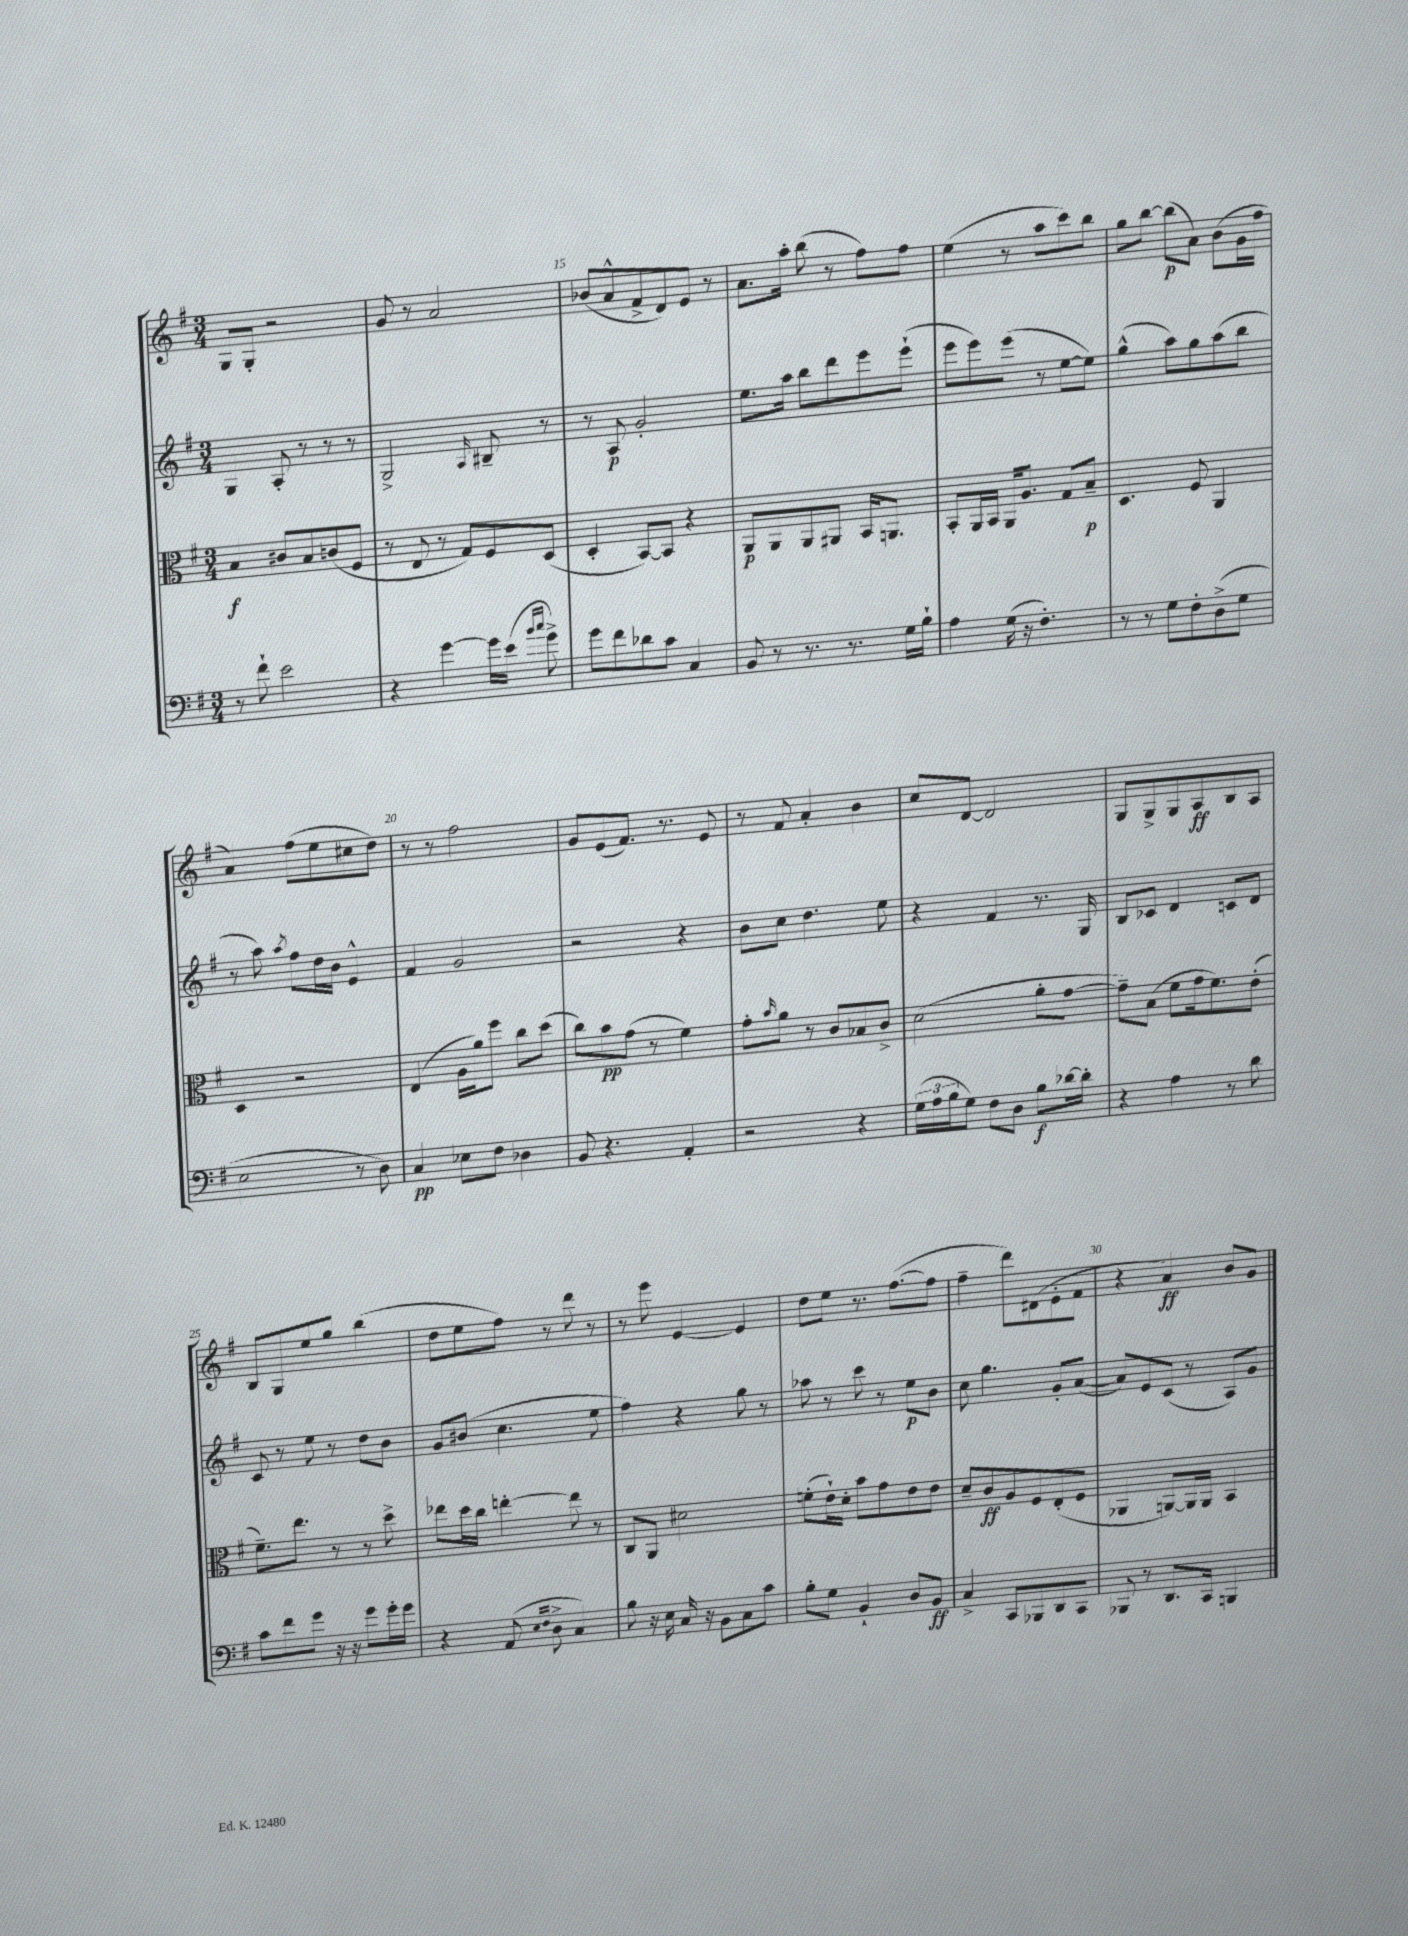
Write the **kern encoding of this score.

**kern	**kern	**kern	**kern
*staff4	*staff3	*staff2	*staff1
*clefF4	*clefC3	*clefG2	*clefG2
*k[f#]	*k[f#]	*k[f#]	*k[f#]
*M3/4	*M3/4	*M3/4	*M3/4
8r	4B/	4G/	8G/L
8f#`\	.	.	8G'/J
2e\	8c#/L	8A'/	2r
.	8B/	8r	.
.	(8c/	8r	.
.	8F#/J	8r	.
=	=	=	=
4r	8r	2G^/	8g/
.	8E/	.	8r
[4g\	8r	.	2a/
.	8G/L)	.	.
.	.	16qqA/	.
16g\]LL	8F#/	8B#~/	.
(16e\JJ	.	.	.
16qqb/LL	.	.	.
16qqcc/JJ	.	.	.
8g^\)	(8D/J	8r	.
=	=	=	=
8g\L	4D'/	8r	(8b-/L
8f#\	.	8A/	8a^^/
8d-\	[8BB/L)	2g'/	8f#^/
8c\J	8BB/]J	.	8d/)
4C/	4r	.	8e/J
.	.	.	8r
=	=	=	=
8BB/	8AA/L	8.ee\L	8.a\L
8r	8AA/	.	.
.	.	16aa\Jk	16aa'\Jk
8.r	8AA/	8bb\L	(8bb\
.	8AA#/J	8ddd\	8r
8.r	.	.	.
.	16BB/LK	8eee\	8ff#\L)
.	8.AA/J	.	.
16G\LL	.	(8eee`\J	8ff#\J
16B`\JJ	.	.	.
=	=	=	=
4A\	8BB'/L	8eee\L	(4ee\
.	16AA/L	8eee\)	.
.	16BB/JJ	.	.
(16G\	16AA/LK	(8eee\J	8r
16r	8.A/J	.	.
4.F#'\)	.	8r	8aa\L
.	8G/L	[8ee\L	8ccc\)
.	8B~/J	8ee\]J)	8bb\J
=	=	=	=
8r	4.D/	(4gg^^\	8gg\L
8r	.	.	[8bb\J
8G\L	.	8aa\L)	(8bb\]L
8F#'\	8F#/	8gg\	8a\J)
(8D^\	4AA/	(8aa\	(8b\L
8G\J	.	8bb\J	16g\L
.	.	.	16ff#\JJ
=	=	=	=
2E\	4D/	8r	4a/)
.	.	8aa\)	.
.	.	8qaa/	.
.	2r	8ff#\L	(8ff#\L
.	.	16dd\L	8ee\
.	.	16b\JJ	.
8r	.	4e^^/	8cc#\
8D\)	.	.	8dd\J)
=	=	=	=
4C/	(4E/	4f#/	8r
.	.	.	8r
8E-\L	16A\LL	2g/	2ff#\
.	16a\J)	.	.
8F#\J	8ff#\J	.	.
4D-\	8cc\L	.	.
.	(8dd\J	.	.
=	=	=	=
8BB/	8cc\L)	2r	8g/L
4.r	8b\	.	(8e/
.	(8g\J	.	8.f#/J)
.	8r	.	.
.	.	.	8.r
4AA'/	4f#\)	4r	.
.	.	.	8e/
=	=	=	=
2r	8g'\L	8b\L	8r
.	16qqb/	.	.
.	8a\J	8cc\J	8f#/
.	8r	4.dd\	4a'/
.	8c/L	.	.
4r	8B-/	.	4b\
.	8c^/J	8ee\	.
=	=	=	=
(24G\LL	(2d\	4r	8cc/L
24A\	.	.	.
24B\J	.	.	.
8G\J)	.	.	[8d/J
8F#\L	.	4f#/	2d/]
8D\J	.	.	.
8B\L	8a'\L	8.r	.
[16d-\L	[8g\J	.	.
16d-'\]JJ	.	16G/	.
=	=	=	=
4r	8g~\]L)	8B/L	8G/L
.	(8B\J	8c-/J	8G^/
4A\	8f#\L	4d/	8G/
.	16g\k	.	8A/
.	8.f#\)	.	.
8r	.	8c/L	8B/
8d\	(8e'\J	8d/J	8A/J
=	=	=	=
8c\L	8.f#~\L)	8c/	8B/L
8f#\	.	8r	8G/
.	8.ee\J	.	.
8g\J	.	8ee\	8ee/
16r	8r	8r	8gg/J
16r	.	.	.
8g\L	8r	8dd\L	(4bb\
16g'\L	8dd^\	8b\J	.
16g\JJ	.	.	.
=	=	=	=
4r	8ee-\L	8g/L	8dd\L
.	16dd\L	(8b#/J	8ee\
.	16cc\JJ	.	.
(8AA/	[4ee'\	4.cc\	8ff#\J)
16qqE/LL	.	.	.
16qqF#/JJ	.	.	.
8D^\	.	.	8r
4C/)	8ee\]	.	8ddd\
.	8r	8ee\	8r
=	=	=	=
8B\	8C/L	4ff#\)	8r
16r	8AA/J	.	8eee\
16E\	.	.	.
16C/	2d#\	4r	[4e/
16r	.	.	.
8BB\L	.	.	.
8C\	.	8gg\	4e/]
8c\J	.	8r	.
=	=	=	=
8B'\L	(8f'\L	8aa-\	8dd\L
8G\J	16e`\L)	8r	8ee\J
.	16d'\JJ	.	.
4BB`/	8b\L	8ccc\	8.r
.	8g\	8r	.
.	.	.	([8.ff#\L
8D/L	8e\	8ee\L	.
8BB/J	8e\J	8b\J	8ff#\]J
=	=	=	=
4C^/	8d~/L	8cc\	4ff#~\
.	8c/	4.gg\	.
8CC/L	8A/	.	8ddd\L)
8BBB-/	8F#/	.	(8d#\
8DD/	(8E'/	8g'/L	8e'\
8CC/J	8F#/J	([8a/J	8f#\J
=	=	=	=
8BBB-/	4AA-/	8a/]L)	4r
8r	.	8e/	.
8.DD/L	[8AA/L)	(8c/J	4a/)
.	16AA/]L	8r	.
16CC/Jk	16AA/JJ	.	.
4BBB/	4BB/	8A/L)	8b/L
.	.	8g/J	8g/J
==	==	==	==
*-	*-	*-	*-
